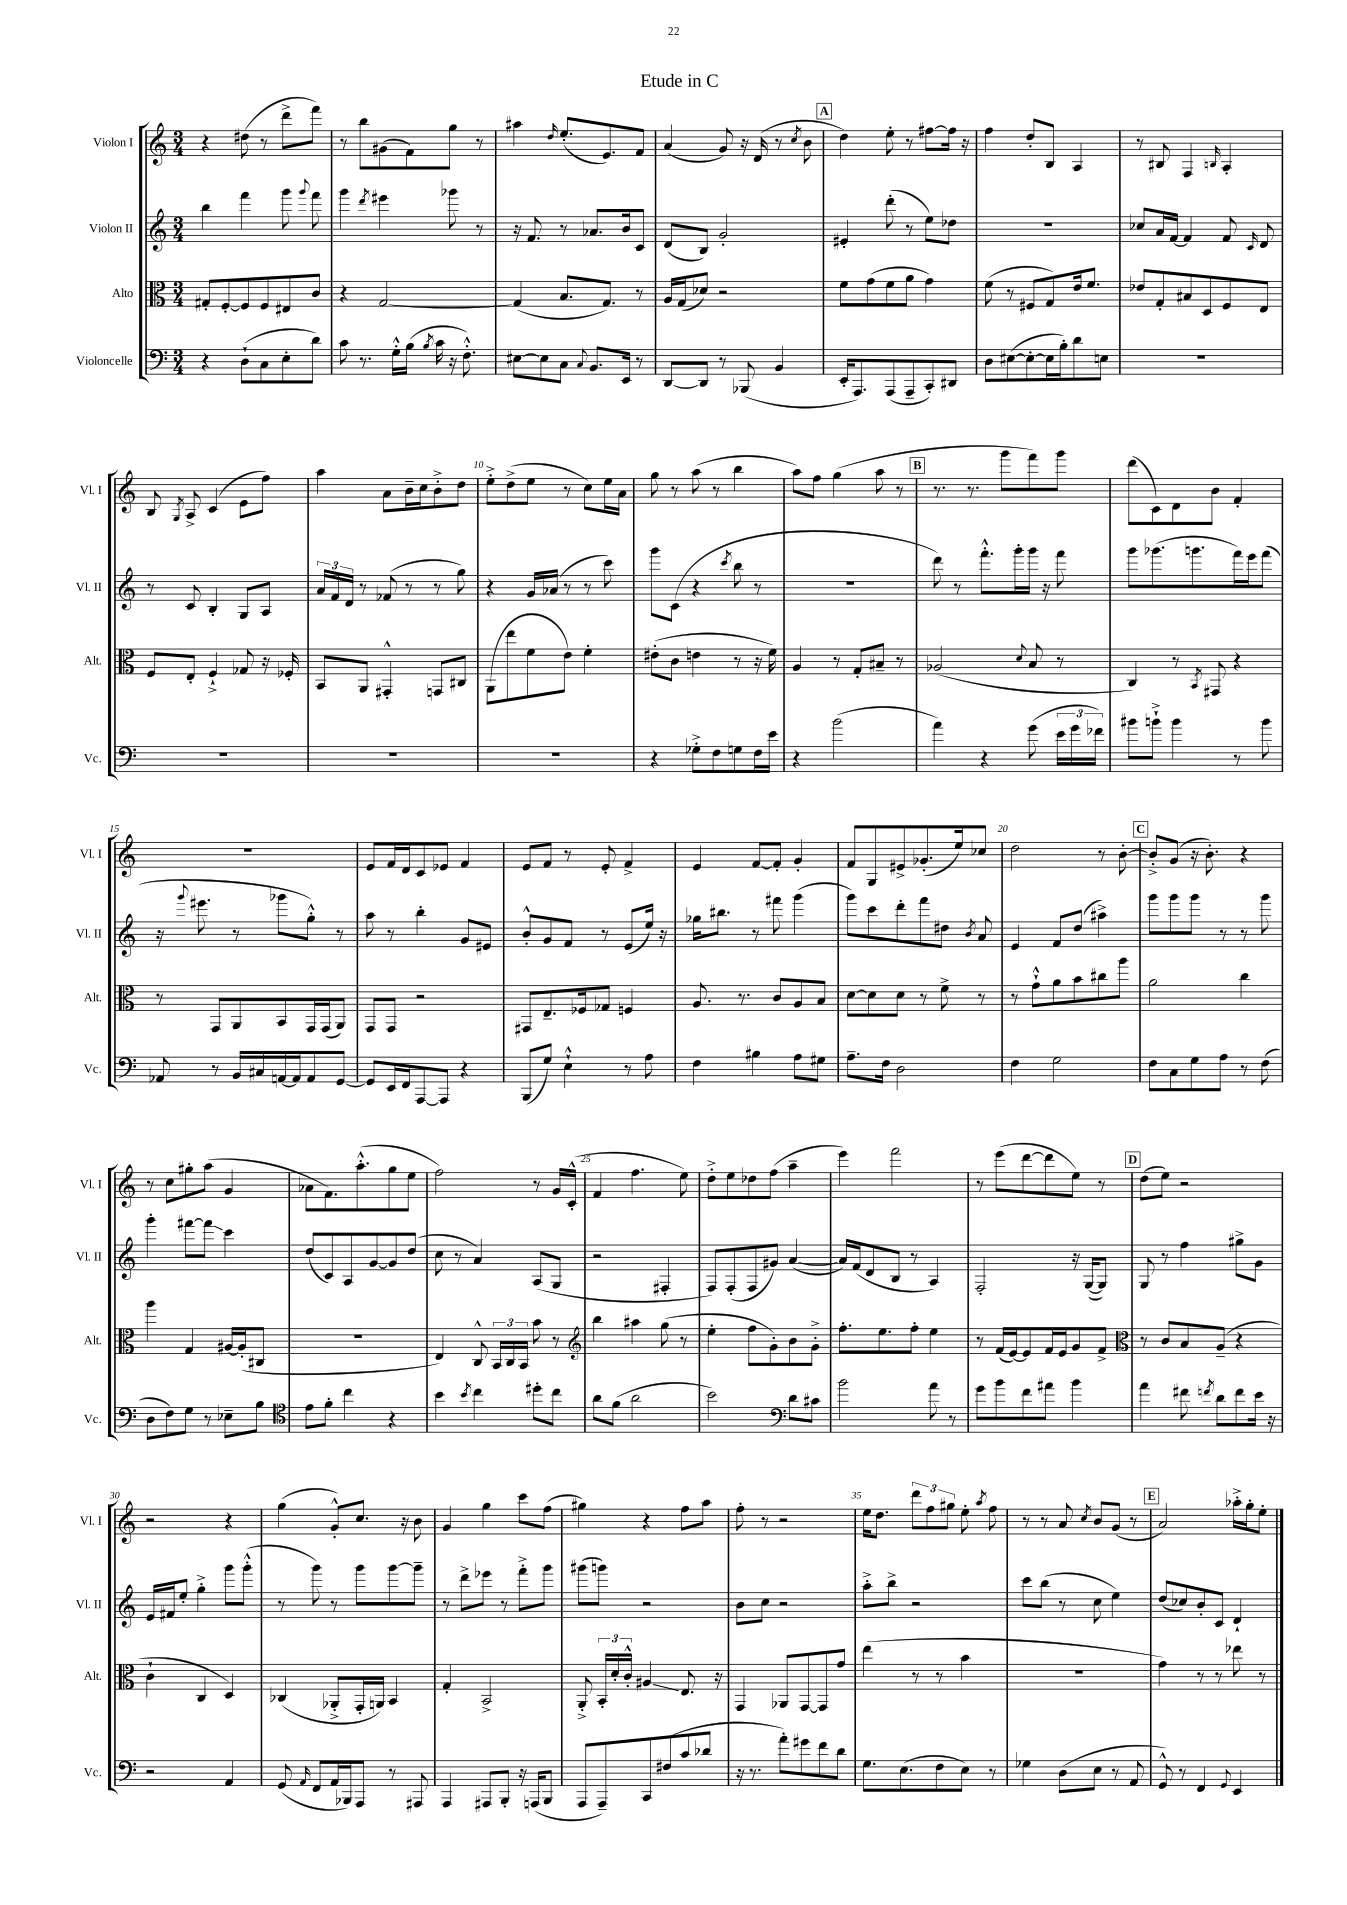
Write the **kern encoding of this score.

**kern	**kern	**kern	**kern
*staff4	*staff3	*staff2	*staff1
*clefF4	*clefC3	*clefG2	*clefG2
*k[]	*k[]	*k[]	*k[]
*M3/4	*M3/4	*M3/4	*M3/4
4r	8G#'	4bb	4r
.	[8F'	.	.
(8D`	8F]	4fff	(8dd#
8C	8F	.	8r
8E'	8E#	8ggg	8ddd^
.	.	8qqggg	.
8d)	8c	8fff	8fff)
=	=	=	=
8c	4r	4ggg	8r
8.r	.	.	8bb
.	.	8qddd	.
.	[2G	4eee#	(8g#
16G'^^	.	.	.
(16B	.	.	8f)
8qB	.	.	.
16c	.	.	.
16r	.	8ggg-	8gg
8.F'^^)	.	.	.
.	.	8r	8r
=	=	=	=
[8E#	(4G]	16r	4aa#
.	.	8.f	.
8E#]	.	.	.
.	.	.	16qqdd
8C	8.B	8r	(8.ee'
8qqC	.	.	.
8.BB	.	8.a-	.
.	8.G)	.	8.e)
16EE	.	16b	.
8r	8r	8c	8f
=	=	=	=
[8DD	16A	(8d	(4a
.	(16G	.	.
8DD]	8d-)	8B)	.
8r	2r	2g'	8g)
(8BBB-	.	.	16r
.	.	.	(16d
4BB	.	.	8r
.	.	.	8qcc
.	.	.	8b
=	=	=	=
16EE'	8f	4e#'	4dd)
8.AAA)	.	.	.
.	(8g	.	.
(8AAA	8f	(8ddd'	8ee'
8AAA~	8a	8r	8r
8CC')	4g)	8ee)	[8ff#
8DD#	.	8dd-	16ff#]
.	.	.	16r
=	=	=	=
8D	(8f	2.r	4ff
([8E#	8r	.	.
8E#'_	8F#	.	8dd'
16E#]	8G)	.	8B
16B')	.	.	.
8d	16e	.	4A
.	8.f	.	.
8E	.	.	.
=	=	=	=
2.r	8e-	8cc-	8r
.	8G'	16a	8B#
.	.	[16f	.
.	8B#	4f]	4F
.	8D	.	.
.	.	.	16qqB
.	8F	8f	4A'
.	.	16qqc	.
.	8E	8d	.
=	=	=	=
2.r	8F	8r	8B
.	.	.	8qG
.	8E'	8c	8A^
.	4F`^	4B'	(4c
.	8G-	8G	8e
.	16r	8A	8ff)
.	16F-'	.	.
=	=	=	=
2.r	8BB	24a	4aa
.	.	24f	.
.	.	24d	.
.	8AA	8r	.
.	4GG#'^^	(8f-	8a
.	.	8r	16b~
.	.	.	16cc
.	8GG	8r	8b'^
.	8C#	8gg)	8dd
=	=	=	=
2.r	(8AA	4r	8ee'^
.	8ee	.	(8dd^
.	8f	16g	8ee
.	.	(16a-	.
.	8e)	8r	8r
.	4f'	8r	8cc)
.	.	8ccc)	16ee
.	.	.	16a
=	=	=	=
4r	(8e#'	8ggg	8gg
.	8c	(8c	8r
8G-'^	4e	4r	(8aa
8F	.	.	8r
.	.	8qccc	.
8G	8r	8bb	4bb
16F	16r	8r	.
16e	16f)	.	.
=	=	=	=
4r	4A	2.r	8aa)
.	.	.	8ff
(2b	8r	.	(4gg
.	8G'	.	.
.	8B#~	.	8aa
.	8r	.	8r
=	=	=	=
4a)	(2A-	8ddd)	8.r
.	.	8r	.
.	.	.	8.r
4r	.	8.fff'^^	.
.	.	.	8ggg
.	.	16ggg'	.
.	8qqd	.	.
(8g	8B	16ggg	8fff)
.	.	16r	.
24e	8r	8fff	8ggg
24g	.	.	.
24f-)	.	.	.
=	=	=	=
8b#	4C)	8ggg	(8ddd
8b`^	.	(8.ggg-	8c)
4b	8r	.	8d
.	.	8.ggg	.
.	8qBB	.	.
.	8GG#	.	8b
8r	4r	16fff)	4f'
.	.	16eee	.
8b	.	(8fff	.
=	=	=	=
8AA-	8r	16r	2.r
.	.	8qqggg	.
.	.	8.eee#	.
8r	8GG	.	.
16BB	8AA	8r	.
16C#	.	.	.
[16AA	8BB	8ggg-	.
16AA]	.	.	.
8AA	16GG	8gg'^^)	.
.	(16GG	.	.
[8GG	8AA)	8r	.
=	=	=	=
8GG]	8GG	8aa	8e
16EE	8GG	8r	16f
16FF	.	.	16d
[8AAA	2r	4bb'	8c
8AAA]	.	.	8e-
4r	.	8g	4f
.	.	8e#	.
=	=	=	=
(8BBB	8GG#	8b'^^	8e
8G)	8.E~	8g	8f
4E`^^	.	8f	8r
.	16F-	.	.
.	8G-	8r	8e'
8r	4F	(8e	4f^
8A	.	16ee)	.
.	.	16r	.
=	=	=	=
4F	8.A	16gg-	4e
.	.	8.bb#	.
.	8.r	.	.
4B#	.	8r	[8f
.	8c	8fff#	8f']
8A	8A	(4ggg	4g'
8G#	8B	.	.
=	=	=	=
8.A~	[8d	8ggg)	8f
.	8d]	8ccc	8G
16F	.	.	.
2D	8d	8ddd'	8e#^
.	8r	8fff	(8.g-'
.	8f^	8dd#	.
.	.	.	16ee)
.	.	8qb	.
.	8r	8a	8cc-
=	=	=	=
4F	8r	4e	2dd
.	8g`^^	.	.
2G	8a	8f	.
.	8b	(8dd	.
.	8cc#	4aa#^)	8r
.	8aa	.	[8b'
=	=	=	=
8F	2a	8ggg	8b'^]
8C	.	8ggg	(8g
8G	.	8ggg	16r
.	.	.	8.b')
8A	.	8r	.
8r	4cc	8r	4r
(8F	.	8ggg	.
=	=	=	=
8D	4aa	4ggg'	8r
8F)	.	.	8cc
8G	4G	[8fff#	8gg#'
8r	.	8fff#]	(8aa
8E-~	[16A#	4ccc	4g
.	(16A#']	.	.
8B	8C#	.	.
=	=	=	=
*clefC4	*	*	*
8e	2.r	(8dd	8a-
8f'	.	8c)	8.f)
4cc	.	8A	.
.	.	.	(8.aa'^^
.	.	[8g	.
4r	.	8g]	8gg
.	.	(8dd	8ee
=	=	=	=
4b	4E)	8cc	2ff)
.	.	8r	.
8qb	.	.	.
4cc	8C^^	4a)	.
.	24BB	.	.
.	24C	.	.
.	24BB	.	.
8dd#'	8b	(8A	8r
8cc	8r	8G	16g
.	.	.	(16c'^^
=	=	=	=
*	*clefG2	*	*
8a	4bb	2r	4f
(8f	.	.	.
2a	4aa#	.	4.ff
.	(8gg	4F#'	.
.	8r	.	8ee)
=	=	=	=
2b)	4ee'	8F)	8dd'^
.	.	(8F'	8ee
.	8ff	8F	8dd-
.	8g')	8g#)	(8ff
*clefF4	*	*	*
8d	8b	([4a	4aa~
8c#	8g'^	.	.
=	=	=	=
2b	8.ff'	16a])	4eee)
.	.	(16f	.
.	.	8d	.
.	8.ee	.	.
.	.	8B	2fff
.	8ff'	8r	.
8a	4ee	4A)	.
8r	.	.	.
=	=	=	=
8g	8r	2F'	8r
8b	(16f	.	(8eee
.	[16e)	.	.
8f	8e]	.	[8ddd
8a#	16f	.	8ddd]
.	16e	.	.
4b	8g	16r	8ee)
.	.	([16G	.
.	8f^	8G])	8r
=	=	=	=
*	*clefC3	*	*
4a	8r	8G	(8dd
.	8c	8r	8ee)
8f#	8B	4ff	2r
8qf	.	.	.
8d	(8A~	.	.
8f	4r	8gg#^	.
16e	.	8g	.
16r	.	.	.
=	=	=	=
2r	4c`	16e	2r
.	.	16f#	.
.	.	8ee'	.
.	4C	4gg'^	.
4AA	4D)	8ggg	4r
.	.	(8ggg'^^	.
=	=	=	=
(8GG	(4C-	8r	(4gg
16qqAA	.	.	.
8FF	.	8ggg)	.
16AA	8AA-'^	8r	8g'^^)
16BBB-)	.	.	.
8AAA	16GG'	8ggg	8.cc
.	16AA)	.	.
8r	4BB	[8ggg	.
.	.	.	16r
8AAA#	.	8ggg~]	8b
=	=	=	=
4AAA	4G'	8r	4g
.	.	8ddd^	.
8AAA#	2BB^	8eee-	4gg
8BBB'	.	8r	.
16r	.	8fff'^	8ccc
(16AAA	.	.	.
8BBB	.	8ggg	(8ff
=	=	=	=
8AAA	8AA'^	(8ggg#	4gg#)
8AAA~)	24BB'	8ggg)	.
.	24d'	.	.
.	24c'^^	.	.
8CC	4A#	2r	4r
(8F#	.	.	.
8c	8.E	.	8ff
8d-	.	.	8aa
.	16r	.	.
=	=	=	=
16r	4GG	8b	8ff'
8.r	.	.	.
.	.	8cc	8r
8a')	8AA-	2r	2r
8g#	[8GG	.	.
8f	8GG]	.	.
8d	8g	.	.
=	=	=	=
8.G	(4ee	8aa'^	16ee
.	.	.	8.dd
.	.	8bb^	.
(8.E	.	.	.
.	8r	2r	12ddd
.	.	.	12ff
8F	8r	.	.
.	.	.	12gg#
8E)	4b	.	8ee'
.	.	.	8qaa
8r	.	.	8ff
=	=	=	=
4G-	2.r	8ccc	8r
.	.	(8bb	8r
(8D	.	8r	8a
.	.	.	8qcc
8E	.	8cc	8b
8r	.	4ee)	(8g
8AA	.	.	8r
=	=	=	=
8GG^^)	4g)	(8dd	2a)
8r	.	8cc-)	.
4FF	8r	8b'	.
.	8r	8c	.
8qqGG	.	.	.
4EE	8ee-	4d`	16aa-'^
.	.	.	16gg'
.	8r	.	8ee'
==	==	==	==
*-	*-	*-	*-
